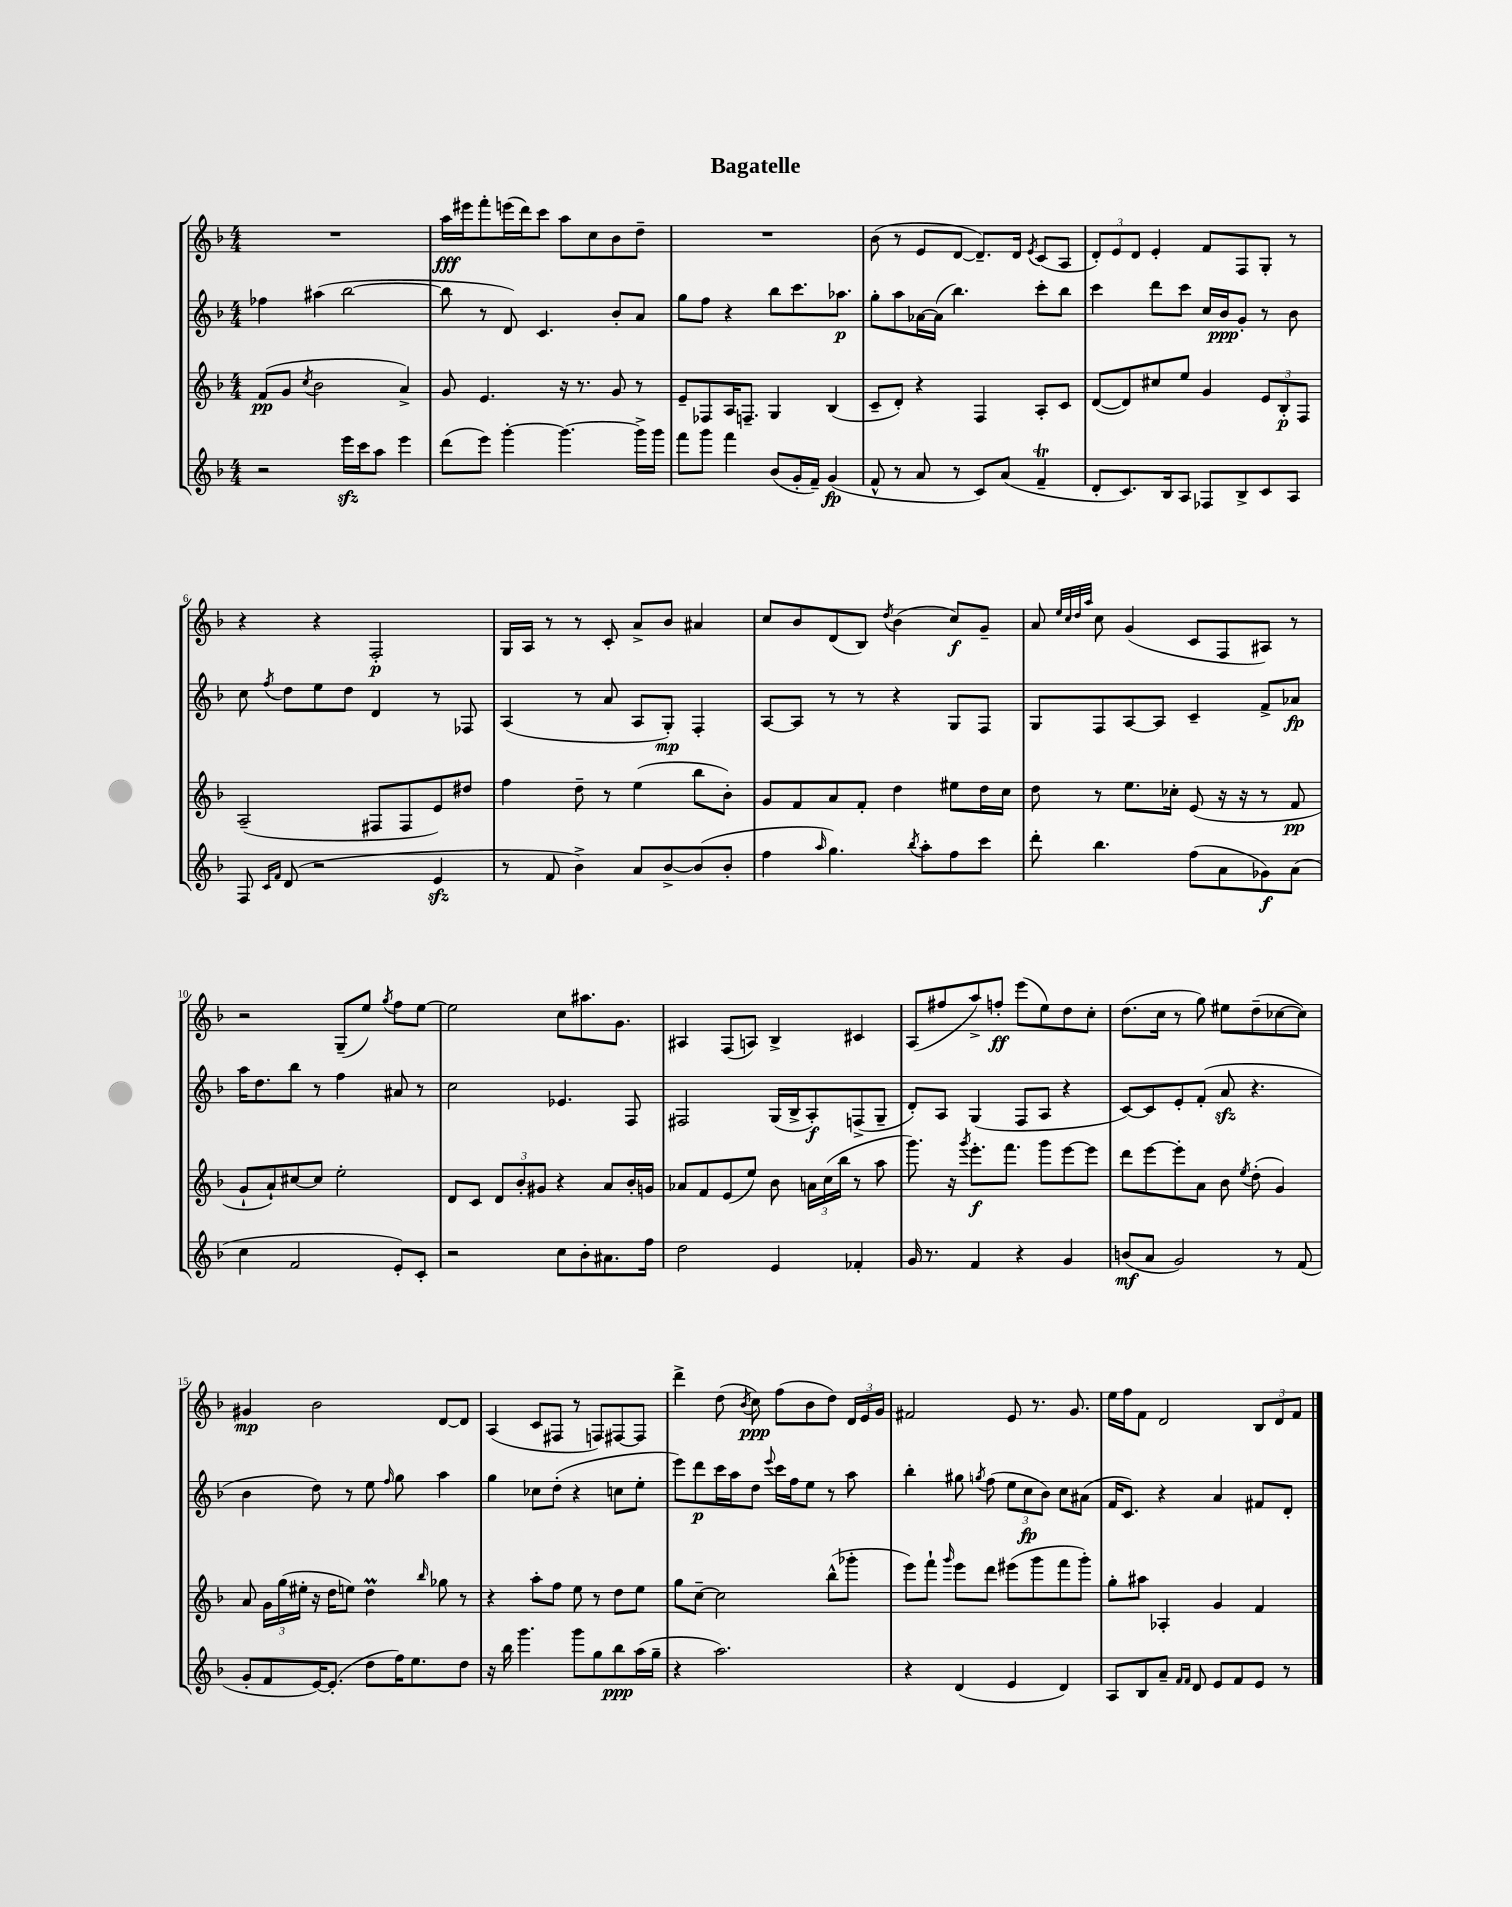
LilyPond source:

\header { title = "Bagatelle" }
<<
\new StaffGroup <<
\new Staff = "s0" {
    \clef treble \key f \major \numericTimeSignature \time 4/4
    \autoBeamOff R1 |
    a''16[\fff eis'''16 f'''8-. e'''16( d'''16) c'''8] a''8[ c''8 bes'8 d''8]-- |
    R1 |
    bes'8( r8 e'8[ d'8]~ d'8.[--) d'16] \acciaccatura { e'8 } c'8[( a8] |
    \tuplet 3/2 { d'8[-.) e'8 d'8] } e'4-. f'8[ f8 g8]-. r8 |
    r4 r4 f2-.\p |
    g16[ a16] r8 r8 c'8-. a'8[-> bes'8] ais'4 |
    c''8[ bes'8 d'8( bes8]) \acciaccatura { d''8 } bes'4( c''8[\f) g'8]-- |
    a'8 \grace { e''32[ c''32 d''32 a''32] } c''8 g'4( c'8[ f8 ais8]) r8 |
    r2 g8[--( e''8]) \acciaccatura { g''8 } f''8[ e''8]~ |
    e''2 c''8[ ais''8. g'8.] |
    ais4 f8[( a8]) bes4-> cis'4 |
    a8[( fis''8 a''8->) f''8]-.\ff e'''8[( e''8) d''8 c''8]-. |
    d''8.[( c''16] r8 g''8) eis''8[ d''8--( ces''8~ ces''8]) |
    gis'4\mp bes'2 d'8[~ d'8] |
    a4( c'8[ fis8] r8 f8[) fis8~ fis8] |
    d'''4-> d''8( \acciaccatura { bes'8 } c''8\ppp) f''8[( bes'8 d''8]) \tuplet 3/2 { d'16[ e'16 g'16] } |
    fis'2 e'8 r8. g'8. |
    e''16[ f''16 f'8] d'2 \tuplet 3/2 { bes8[ d'8 f'8] } \bar "|." |
}
\new Staff = "s1" {
    \clef treble \key f \major \numericTimeSignature \time 4/4
    \autoBeamOff fes''4 ais''4( bes''2~ |
    bes''8 r8 d'8) c'4. bes'8[-. a'8] |
    g''8[ f''8] r4 bes''8[ c'''8. aes''8.]\p |
    g''8[-. a''8 aes'16~ aes'16]( bes''4.) c'''8[-. bes''8] |
    c'''4 d'''8[ c'''8] c''16[ bes'16\ppp g'8]-. r8 bes'8 |
    c''8 \acciaccatura { f''8 } d''8[ e''8 d''8] d'4 r8 fes8 |
    a4( r8 a'8 a8[ g8]-.\mp) f4-. |
    a8[~ a8] r8 r8 r4 g8[ f8] |
    g8[ f8 a8~ a8] c'4-- f'8[-> aes'8]\fp |
    a''16[ d''8. bes''8] r8 f''4 ais'8 r8 |
    c''2 ees'4. f8 |
    fis2 g16[( bes16-> a8-.\f) f8->( g8]-- |
    d'8[-.) a8] g4( f8[ a8] r4 |
    c'8[~) c'8 e'8-. f'8]-.( a'8\sfz r4. |
    bes'4 d''8) r8 e''8 \grace { f''16 } g''8 a''4 |
    g''4 ces''8[ d''8]-.( r4 c''8[ e''8]-. |
    e'''8[) d'''8\p c'''16 a''16 d''8] \appoggiatura { e'''8 } c'''16[ f''16 e''8] r8 a''8 |
    bes''4-. gis''8 \acciaccatura { g''8 } f''8( \tuplet 3/2 { e''8[ c''8\fp bes'8]) } c''8[ ais'8]( |
    f'16[ c'8.]) r4 a'4 fis'8[ d'8]-. \bar "|." |
}
\new Staff = "s2" {
    \clef treble \key f \major \numericTimeSignature \time 4/4
    \autoBeamOff f'8[\pp( g'8] \acciaccatura { c''8 } bes'2 a'4->) |
    g'8 e'4. r16 r8. g'8 r8 |
    e'8[-- fes8 a16 f8.]-- g4 bes4( |
    c'8[-- d'8]-.) r4 f4 a8[-. c'8] |
    d'8[~( d'8) cis''8 e''8] g'4 \tuplet 3/2 { e'8[ bes8-.\p f8] } |
    a2--( fis8[ fis8 e'8) dis''8] |
    f''4 d''8-- r8 e''4( bes''8[ bes'8]-.) |
    g'8[ f'8 a'8 f'8]-. d''4 eis''8[ d''16 c''16] |
    d''8 r8 e''8.[ ces''16]-. e'8( r16 r16 r8 f'8\pp |
    g'8[-! a'8-!) cis''8~ cis''8] e''2-. |
    d'8[ c'8] \tuplet 3/2 { d'8[ bes'8-. gis'8] } r4 a'8[ bes'16-. g'16] |
    aes'8[ f'8 e'8( e''8]) bes'8 \tuplet 3/2 { a'16[ c''16( bes''16] } r8 a''8 |
    g'''8.) r16 \acciaccatura { g'''8 } e'''8.[-.\f f'''8.] g'''8[ e'''8~ e'''8] |
    d'''8[ e'''8~ e'''8-. a'8] bes'8 \acciaccatura { e''8 } d''8-.( g'4) |
    a'8 \tuplet 3/2 { g'16[ g''16( eis''16]-. } r16 d''16[ e''8]) d''4\prall \grace { bes''16 } ges''8 r8 |
    r4 a''8[-. f''8] e''8 r8 d''8[ e''8] |
    g''8[ c''8]~-- c''2 bes''8[-^( ges'''8]-. |
    e'''8[) f'''8]-! \grace { g'''16 } e'''8[ d'''8] eis'''8[( g'''8 f'''8 g'''8]-.) |
    g''8[-. ais''8] aes4-. g'4 f'4 \bar "|." |
}
\new Staff = "s3" {
    \clef treble \key f \major \numericTimeSignature \time 4/4
    \autoBeamOff r2 e'''16[\sfz c'''16 a''8] e'''4 |
    d'''8[( e'''8]) g'''4~-. g'''4.~ g'''16[-> g'''16] |
    f'''8[ g'''8] f'''4 bes'8[( g'16-. f'16]--) g'4\fp( |
    f'8-^ r8 a'8 r8 c'8[) a'8]( f'4--\trill |
    d'8[-. c'8.) bes16 a8] fes8[ bes8-> c'8 a8] |
    f8 \grace { c'16[ f'16] } d'8( r2 e'4\sfz |
    r8 f'8 bes'4->) a'8[ bes'8~-> bes'8( bes'8]-. |
    f''4 \grace { a''16 } g''4.) \acciaccatura { bes''8 } a''8[-. f''8 c'''8] |
    d'''8-. bes''4. f''8[( a'8 ges'8\f) a'8]( |
    c''4 f'2 e'8[-.) c'8]-. |
    r2 c''8[ bes'8-. ais'8. f''16] |
    d''2 e'4 fes'4-. |
    g'16 r8. f'4 r4 g'4 |
    b'8[\mf( a'8] g'2) r8 f'8( |
    g'8[-. f'8 e'16~) e'8.]-.( d''8[ f''16) e''8. d''8] |
    r16 bes''16 g'''4. g'''8[ g''8 bes''8\ppp a''16( g''16]-- |
    r4 a''2.) |
    r4 d'4( e'4 d'4) |
    a8[ bes8 a'8]-- \grace { f'16[ f'16] } d'8 e'8[ f'8 e'8] r8 \bar "|." |
}
>>
>>
